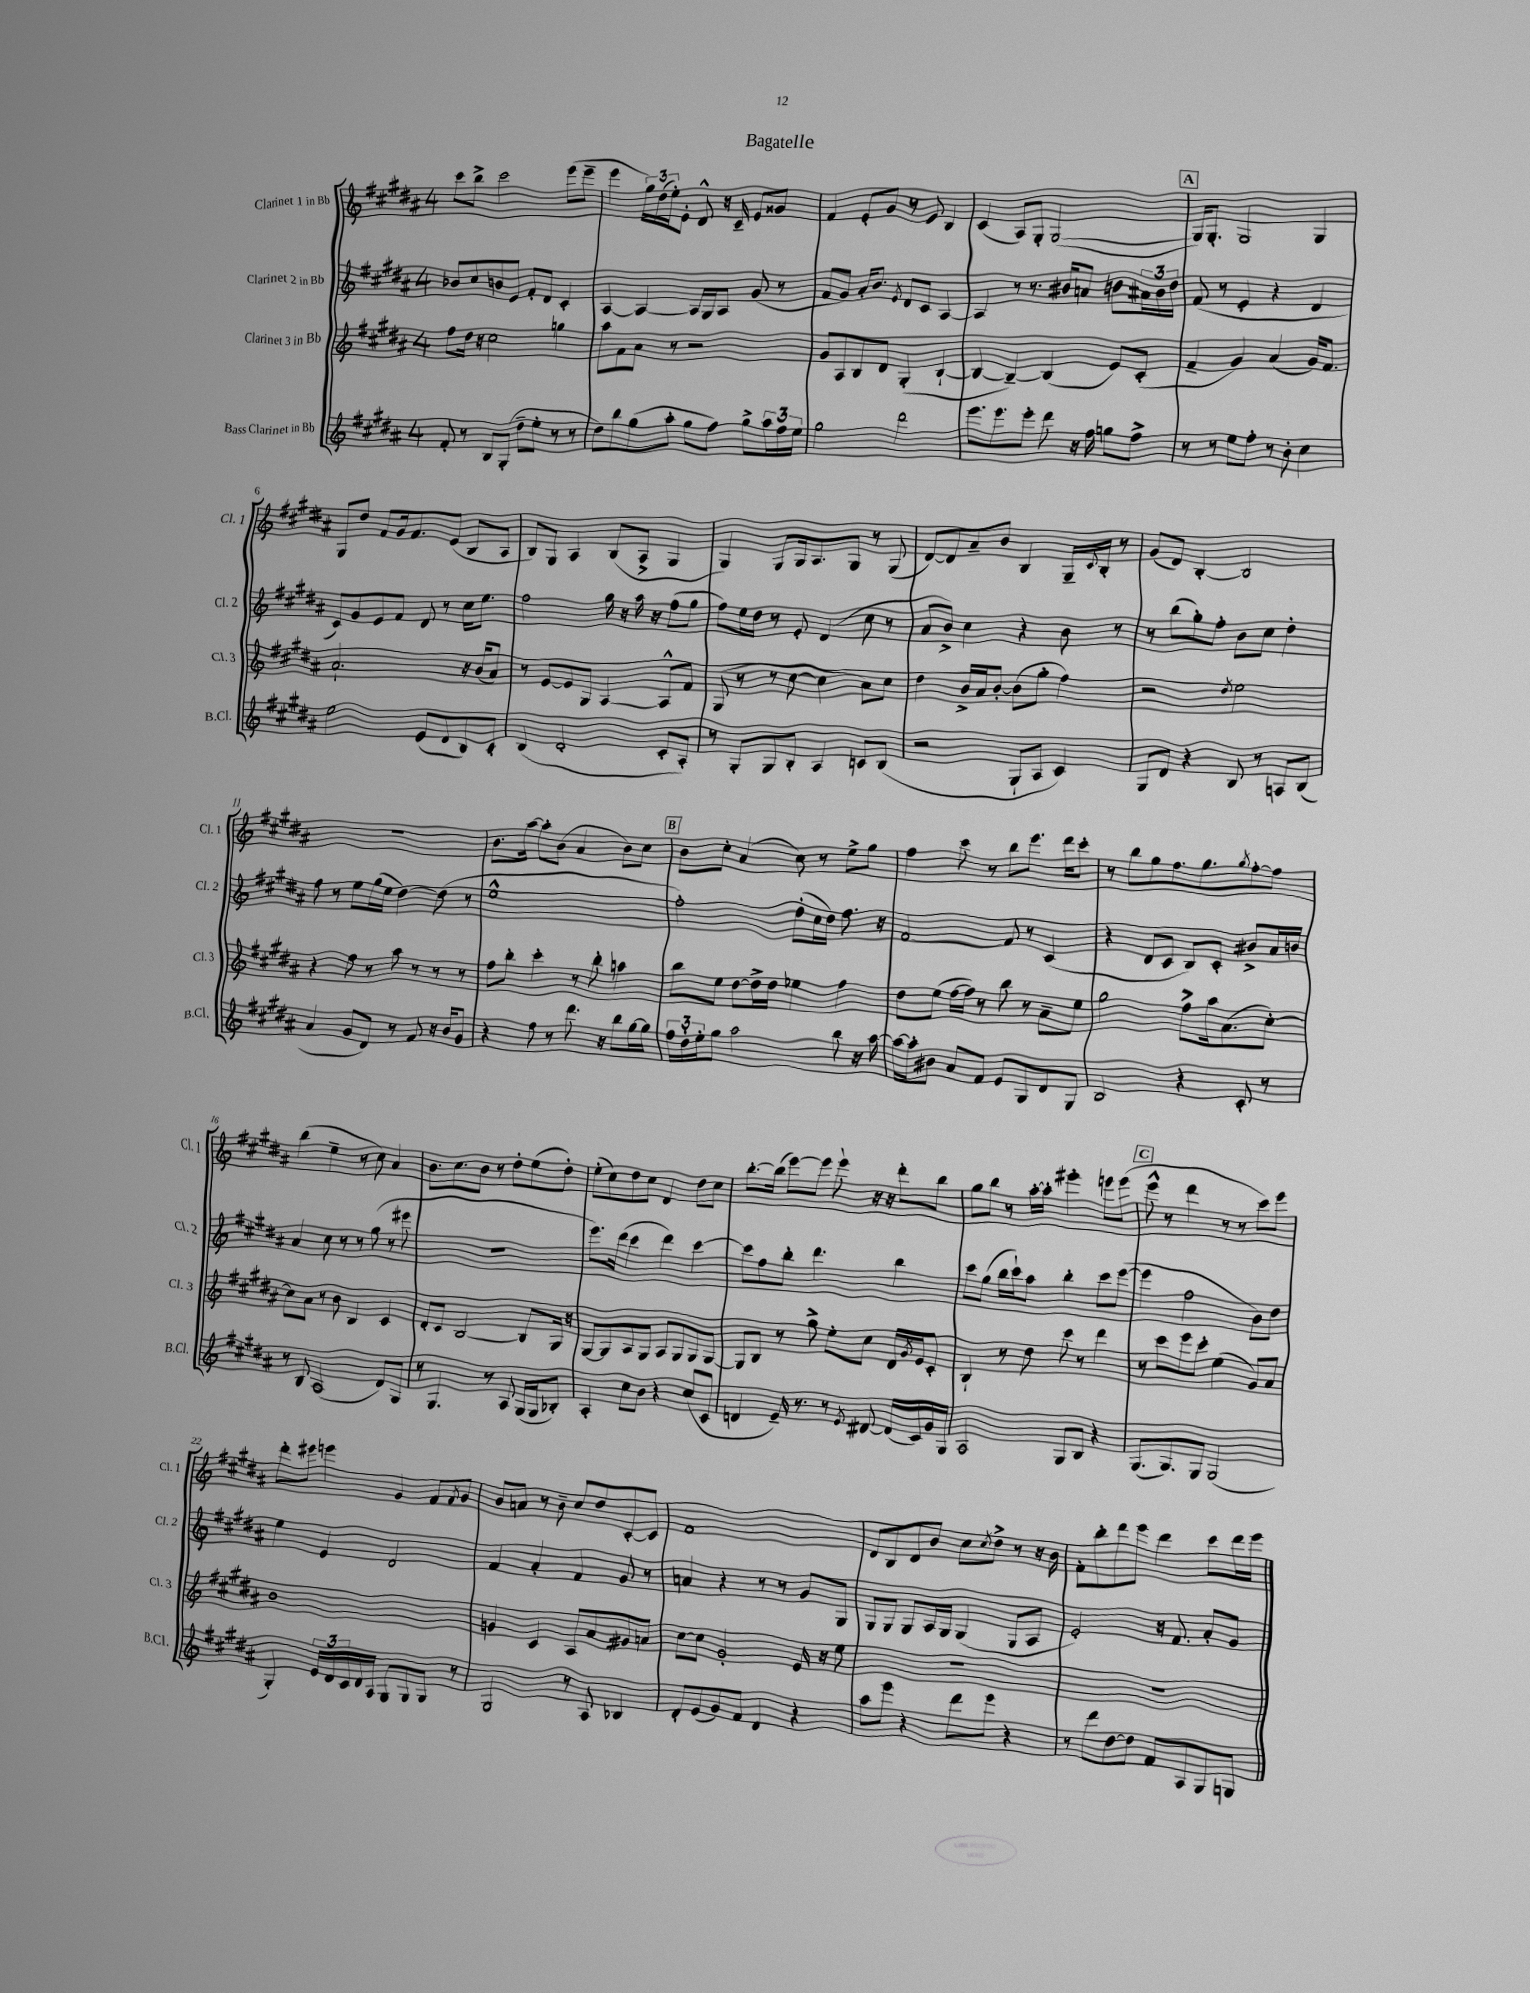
\header { title = "Bagatelle" }
<<
\new StaffGroup <<
\new Staff = "s0" \with { instrumentName = "Clarinet 1 in Bb" shortInstrumentName = "Cl. 1" } {
    \clef treble \key b \major \once \override Staff.TimeSignature.style = #'single-digit \time 4/4
    cis'''8 b''8-> cis'''2 e'''8( e'''8-- |
    e'''4 \tuplet 3/2 { gis''16) dis''16( e''16-.) } e'8-. dis'8-^ r16 cis'16-- e'8 gisis'8 |
    fis'4 e'8-. gis'8 r8 e'8 b4 |
    cis'4( ais8) gis8-. gis2~( |
    \mark \markup { \box "A" } gis16) gis8.-. gis2 gis4 |
    gis8 dis''8 fis'8 gis'16 fis'8. e'8( b8 ais8 |
    b8) gis8 ais4 b8( ais8-> gis4 |
    gis4) gis8 gis16 ais8. gis8 r8 gis8( |
    dis'8~) dis'8 ais'8-- b'8 b4 gis16-- \appoggiatura { cis'8 } b16-. r8 |
    gis'8( dis'8) b4~-. b2 |
    r1 |
    b'8. ais''16~ ais''8-. b'8( ais'4 b'8) cis''8 |
    \mark \markup { \box "B" } b'8 cis''8-. ais'4( cis''8) r8 e''8-> gis''8 |
    fis''4 cis'''8 r8 b''8 e'''8. dis'''16 cis'''8-. |
    r8 b''8 gis''8 fis''8. gis''8. \acciaccatura { gis''8 } fis''8~-. fis''8 |
    b''4( e''4-- r8 cis''8) ais'4 |
    b'8. cis''8. b'8 r8 dis''8-. e''8( dis''8-.) |
    e''8-.( cis''8) dis''8 cis''8 dis'4 dis''8 cis''8 |
    b''8.~-. b''16( e'''8~) e'''8 e'''8-! r16 r16 dis'''8-. b''8 |
    gis''8 b''8 r8 ais''16~-. ais''16-. eis'''4-. e'''8 e'''8( |
    \mark \markup { \box "C" } e'''8-^ r8 dis'''4 r8 r8 cis'''8) e'''8 |
    dis'''8-. eis'''8 e'''4 gis'4 fis'8 \acciaccatura { fis'8 } gis'8 |
    b'8 a'8 r8 b'8-- cis''8 dis''8 cis'8~-. cis'8 |
    fis'1 |
    dis'8 b8 dis'8 b'8 cis''8 \acciaccatura { cis''8 } dis''8-> r8 r16 b'16 |
    fis'8-. b''8-. dis'''8 e'''8 dis'''4 cis'''8 dis'''16 e'''16 \bar "|." |
}
\new Staff = "s1" \with { instrumentName = "Clarinet 2 in Bb" shortInstrumentName = "Cl. 2" } {
    \clef treble \key b \major \once \override Staff.TimeSignature.style = #'single-digit \time 4/4
    bes'8 cis''8 b'8 e'8 fis'8-. dis'8 cis'4-. |
    ais4~ ais4~ ais16 gis16 ais8 gis'8( r8 |
    fis'8 gis'8) ais'16-. b'8. \acciaccatura { e'8 } dis'8 cis'8 ais4~ |
    ais4 r8 r8. bis'16 a'8 b'8 \tuplet 3/2 { ais'16 b'16 dis''16 } |
    \mark \markup { \box "A" } fis'8( r8 e'4-. r4 dis'4 |
    cis'8) gis'8 e'8 fis'8 dis'8 r8 cis''16 e''8. |
    fis''2 gis''16 r16 ais''16 r16 fis''8( gis''8 |
    fis''8) e''16 dis''16 r8 e'8-. dis'4( cis''8 r8 |
    ais'8 b'8->) cis''4 r4 b'8 r8 |
    r8 b''8( gis''8-.) fis''8-. b'8 cis''8 dis''4-. |
    fis''8 r8 e''8 gis''16( e''16 dis''4~) dis''8( r8 |
    e''1-^ |
    \mark \markup { \box "B" } fis''2-.) dis''8-.( cis''16 dis''16) fis''8. r16 |
    fis'2~ fis'8 r8 cis'4( |
    r4 dis'8 cis'8 b8) cis'8-. bis'8-> ais'16 b'16 |
    ais'4 cis''8 r8 r8 gis''8( r8 eis'''8 |
    R1 |
    e'''8.) dis'''16( cis'''4 dis'''4) cis'''4~ |
    cis'''8 fis''8 b''8-. dis'''4. b''4 |
    cis'''8 gis''8( b''16 cis'''16-!) ais''8 b''4-. cis'''8 e'''8~( |
    \mark \markup { \box "C" } e'''4 fis''2 b'8) dis''8 |
    e''4 e'4 dis'2 |
    fis'4 ais'4-. fis'4 gis'8 r8 |
    a'4 r4 r8 r8 gis'8 gis8 |
    gis8 gis8 gis8 ais16 gis16 gis4( gis8 ais8 |
    e'2-.) r16 fis'8. ais'8-. gis'8 \bar "|." |
}
\new Staff = "s2" \with { instrumentName = "Clarinet 3 in Bb" shortInstrumentName = "Cl. 3" } {
    \clef treble \key b \major \once \override Staff.TimeSignature.style = #'single-digit \time 4/4
    fis''8 dis''16 r16 cis''2 g''4 |
    ais''8 fis'8 ais'8 r8 r2 |
    gis'8 ais8 b8 dis'8 gis4-.( b4~-! |
    b4~ b4~--) b4( e'8) cis'8-.( |
    \mark \markup { \box "A" } fis'4-- gis'4) ais'4( gis'16) fis'8. |
    ais'2.-! r16 b'16( ais'8) |
    r8 e'8~ e'8 gis8 ais4~ ais8-^ fis'8 |
    gis8( r8 r8 cis''8~ cis''4 ais'8) cis''8 |
    dis''4 b'16-> ais'16 b'8~-. b'8( gis''8-. fis''4) |
    r2 \acciaccatura { dis''8 } e''2 |
    r4 fis''8 r8 ais''8 r8 r8 r8 |
    fis''8 b''8-. cis'''4-. r8 b''8-. a''4 |
    \mark \markup { \box "B" } b''8 e''8 dis''8~ dis''16-> dis''16 ees''4 fis''4 |
    dis''8 e''8( fis''16~ fis''16) r8 b''8 r8 ais'8-- e''8 |
    gis''2 fis''8-> ais''16 ais'8.( cis''8~-.) |
    cis''8 ais'8 r8 b'8 b4 cis'4 |
    dis'8-. cis'8 b2~ b8 gis16 r16 |
    gis8~ gis8 ais8 gis8 ais8 gis8 gis8 gis8~ |
    gis8 b8 r8 gis''8-> e''8-. cis''8 dis'16 \acciaccatura { gis'8 } e'16 cis'8-. |
    b4-! r8 dis''8 cis'''8 r8 dis'''4 |
    \mark \markup { \box "C" } r8 cis'''8 e'''8 cis'''8-. e''4( gis'8) ais'8 |
    b'1 |
    g'4 cis'4 ais8 ais'8 gis'8 a'8 |
    cis''8~ cis''8 gis'2-. e'16 r16 e''8 |
    R1 |
    R1 \bar "|." |
}
\new Staff = "s3" \with { instrumentName = "Bass Clarinet in Bb" shortInstrumentName = "B.Cl." } {
    \clef treble \key b \major \once \override Staff.TimeSignature.style = #'single-digit \time 4/4
    fis'8-. r8 b8 gis8-.( dis''8-- e''8-. r8 r8 |
    dis''8) b''8 gis''8( ais''8-. gis''8 fis''8) gis''8-> \tuplet 3/2 { ais''16 fis''16 e''16 } |
    gis''2 dis'''2 |
    e'''8. e'''8. e'''8-. dis'''8 r16 fis''16 g''8 fis''8-> |
    \mark \markup { \box "A" } r8 r8 e''8 fis''8-. r8 b'8-. cis''4 |
    e''2 e'8( dis'8 b8) cis'8-. |
    b4( dis'2-. cis'8-. ais8-.) |
    r8 gis8-. gis8 b8-. ais4 c'8 b8( |
    r2 gis8-! ais8 cis'4) |
    gis8 dis'8 r4 b8 r8 a8 b8( |
    ais'4 gis'8 dis'8) r8 fis'8 r16 b'16 gis'8 |
    r4 fis''8 r8 dis'''8. r16 b''8 gis''16~ gis''16 |
    \mark \markup { \box "B" } \tuplet 3/2 { fis''16 dis''16-. e''16-. } gis''8 ais''2 b''8 r16 ais''16~ |
    ais''16~ ais''16-. bis'8 ais'8 fis'8 e'8 gis8 dis'8 gis8 |
    b2 r4 cis'8-. r8 |
    r8 b8 ais2( dis'8) gis8 |
    r8 gis4. r8 ais8 gis16( gis16 bes8-.) |
    ais4-. cis''8 b'8 r4 cis''8( cis'8 |
    d'4 e'16--) r8. r8 \acciaccatura { e'8 } dis'8~ dis'16( cis'16) gis'16 gis16 |
    ais2 gis8 b8 r4 |
    \mark \markup { \box "C" } gis8.( gis8.) gis8 gis2( |
    gis4-.) \tuplet 3/2 { e'16 dis'16 cis'16 } dis'16 ais16 gis8 gis8 gis8 r8 |
    gis2 r8 ais8 bes4 |
    dis'8-. e'8( gis'8) fis'8 dis'4 r4 |
    ais''8 e'''8 r4 dis'''8 e'''8 r4 |
    r8 dis'''8 dis''8~ dis''8 fis'8 ais8 gis8 g8 \bar "|." |
}
>>
>>
